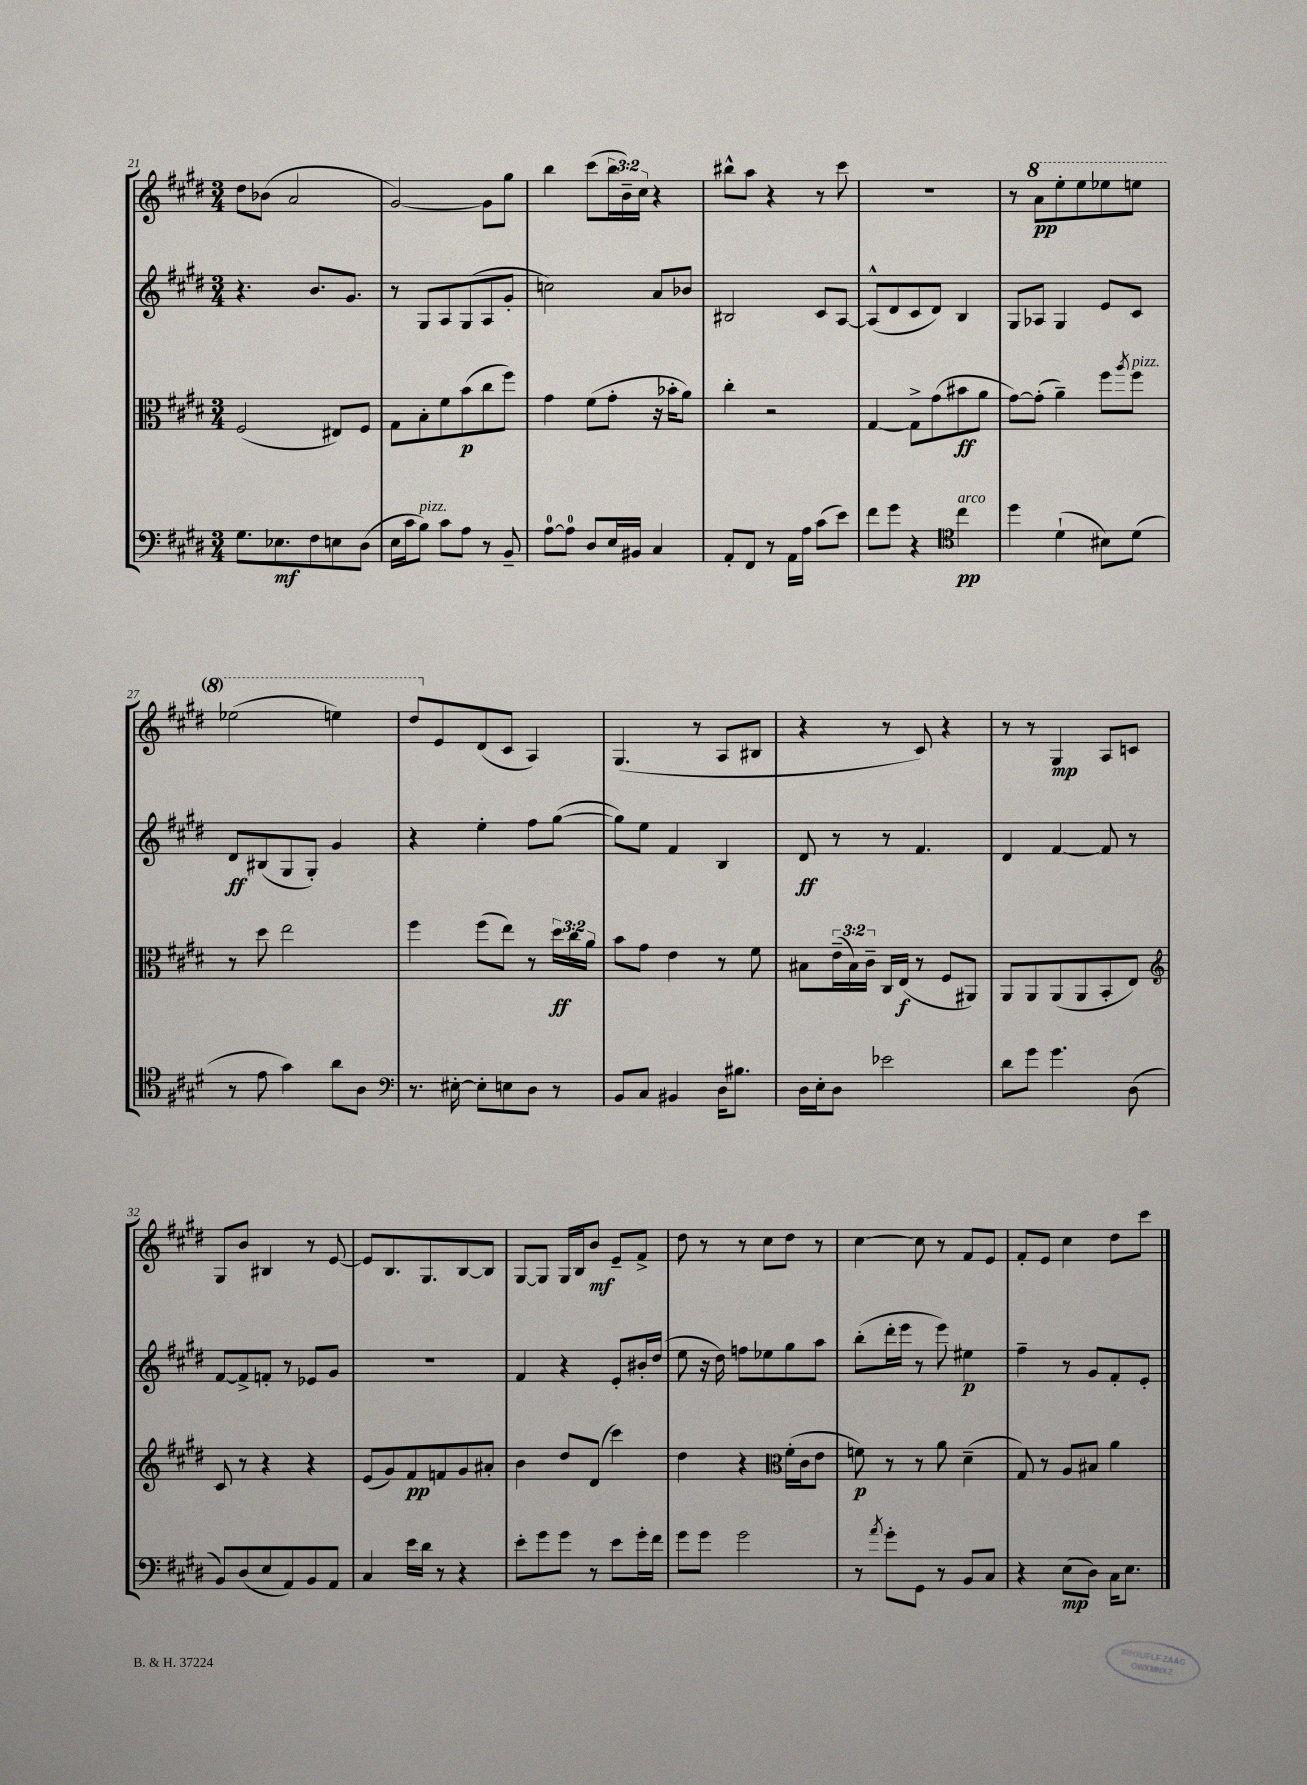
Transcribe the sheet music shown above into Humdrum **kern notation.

**kern	**dynam	**kern	**dynam	**kern	**dynam	**kern	**dynam
*part4	*part4	*part3	*part3	*part2	*part2	*part1	*part1
*staff4	*staff4	*staff3	*staff3	*staff2	*staff2	*staff1	*staff1
*clefF4	*	*clefC3	*	*clefG2	*	*clefG2	*
*k[f#c#g#d#]	*	*k[f#c#g#d#]	*	*k[f#c#g#d#]	*	*k[f#c#g#d#]	*
*M3/4	*	*M3/4	*	*M3/4	*	*M3/4	*
=21	=21	=21	=21	=21	=21	=21	=21
8.G#\L	.	(2F#/	.	4.r	.	8dd#\L	.
.	.	.	.	.	.	(8b-X\J	.
8.E-X\	mf	.	.	.	.	.	.
.	.	.	.	.	.	2a/	.
8F#\	.	.	.	8.b/L	.	.	.
8En\	.	8E#X/L)	.	.	.	.	.
.	.	.	.	8.g#/J	.	.	.
(8D#\J	.	8F#/J	.	.	.	.	.
=22	=22	=22	=22	=22	=22	=22	=22
16E\LL	.	8G#\L	.	8r	.	[2g#/)	.
16c#\J	.	.	.	.	.	.	.
!LO:TX:a:i:t=pizz.	!	!	!	!	!	!	!
8B\J)	.	8B'\	.	8G#/L	.	.	.
8c#\L	.	8f#\	.	8A/	.	.	.
8A\J	.	(8b\	p	(8G#/	.	.	.
8r	.	8cc#\	.	8A/	.	8g#\L]	.
8BB~/	.	8ff#\J)	.	8g#'/J	.	8gg#\J	.
=23	=23	=23	=23	=23	=23	=23	=23
[8A\L	.	4g#\	.	2ccn\)	.	4bb\	.
8A\J]	.	.	.	.	.	.	.
8D#/L	.	(8f#\L	.	.	.	(8ccc#\L	.
16E/L	.	8g#'\J	.	.	.	24bb\L	.
.	.	.	.	.	.	24b~\)	.
16BB#X/JJ	.	.	.	.	.	.	.
.	.	.	.	.	.	24cc#\JJ	.
4C#/	.	16r	.	8a/L	.	4r	.
.	.	16b-X'\KL	.	.	.	.	.
.	.	8a\J)	.	8b-X/J	.	.	.
=24	=24	=24	=24	=24	=24	=24	=24
8AA'/L	.	4cc#'\	.	2B#X/	.	8bb#X^^\L	.
8FF#/J	.	.	.	.	.	8aa\J	.
8r	.	2r	.	.	.	4r	.
16AA\LL	.	.	.	.	.	.	.
16A\JJ	.	.	.	.	.	.	.
(8c#\L	.	.	.	8c#/L	.	8r	.
8e\J)	.	.	.	[8A/J	.	8ccc#\	.
=25	=25	=25	=25	=25	=25	=25	=25
8f#\L	.	[4G#/	.	(8A^^/L]	.	2.r	.
8g#\J	.	.	.	8d#/	.	.	.
4r	.	8G#^\L]	.	8c#/	.	.	.
.	.	(8g#\	.	8d#/J)	.	.	.
*clefC4	*	*	*	*	*	*	*
!LO:TX:a:i:t=arco	!	!	!	!	!	!	!
4cc#\	pp	8b#X\	ff	4B/	.	.	.
.	.	8a\J	.	.	.	.	.
=26	=26	=26	=26	=26	=26	=26	=26
4dd#\	.	[8g#\L)	.	8G#/L	.	8r	.
*	*	*	*	*	*	*8va	*
.	.	(8g#'\J]	.	8A-X/J	.	8aa\L	pp
(4d#`\	.	4a~\)	.	4G#/	.	8eee'\	.
.	.	.	.	.	.	8eee\	.
8B#X\L)	.	8ff#\L	.	8e/L	.	8eee-X\	.
.	.	8qaa/	.	.	.	.	.
!	!	!LO:TX:a:i:t=pizz.	!	!	!	!	!
(8d#\J	.	8ff#\J	.	8c#/J	.	8eeen\J	.
!!LO:LB:g=z
=27	=27	=27	=27	=27	=27	=27	=27
8r	.	8r	.	8d#/L	ff	(2eee-X\	.
8e\	.	8dd#\	.	(8B#X/	.	.	.
4g#\)	.	2ee\	.	8G#/	.	.	.
.	.	.	.	8G#'/J)	.	.	.
8a\L	.	.	.	4g#/	.	4eeen\)	.
8A\J	.	.	.	.	.	.	.
=28	=28	=28	=28	=28	=28	=28	=28
*clefF4	*	*	*	*	*	*	*
8.r	.	4ff#\	.	4r	.	8ddd#/L	.
*	*	*	*	*	*	*X8va	*
.	.	.	.	.	.	8e/	.
[16E#X'\	.	.	.	.	.	.	.
8E#'\L]	.	(8ff#\L	.	4ee'\	.	(8d#/	.
8En\	.	8ee\J)	.	.	.	8c#/J	.
8D#\J	.	8r	.	8ff#\L	.	4A/)	.
8r	.	24dd#\LL	ff	([8gg#\J	.	.	.
.	.	24cc#\	.	.	.	.	.
.	.	24a\JJ	.	.	.	.	.
=29	=29	=29	=29	=29	=29	=29	=29
8BB/L	.	8b\L	.	8gg#\L])	.	(4.G#/	.
8C#/J	.	8g#\J	.	8ee\J	.	.	.
4BB#X/	.	4e\	.	4f#/	.	.	.
.	.	.	.	.	.	8r	.
16D#\KL	.	8r	.	4B/	.	8A/L	.
8.B#X\J	.	.	.	.	.	.	.
.	.	8f#\	.	.	.	8B#X/J	.
=30	=30	=30	=30	=30	=30	=30	=30
16D#\LL	.	8B#X\L	.	8d#/	ff	4r	.
16E'\J	.	.	.	.	.	.	.
8D#\J	.	(24e~\L	.	8r	.	.	.
.	.	24B#\)	.	.	.	.	.
.	.	24c#~\JJ	.	.	.	.	.
2e-X\	.	16C#/LL	.	8r	.	8r	.
.	.	(16E/JJ	f	.	.	.	.
.	.	8r	.	4.f#/	.	8c#/)	.
.	.	8F#/L	.	.	.	4r	.
.	.	8AA#X/J)	.	.	.	.	.
=31	=31	=31	=31	=31	=31	=31	=31
8d#\L	.	8AA/L	.	4d#/	.	8r	.
8g#\J	.	8AA/	.	.	.	8r	.
4.g#\	.	(8AA/	.	[4f#/	.	4G#/	mp
.	.	8AA/	.	.	.	.	.
.	.	8BB'/	.	8f#/]	.	8A/L	.
(8D#\	.	8E/J)	.	8r	.	8cn/J	.
!!LO:LB:g=z
=32	=32	=32	=32	=32	=32	=32	=32
*	*	*clefG2	*	*	*	*	*
8BB/L)	.	8c#/	.	[8f#/L	.	8G#/L	.
(8D#/	.	8r	.	8f#^/]	.	8b/J	.
8E/	.	4r	.	8fn'/J	.	4B#X/	.
8AA/)	.	.	.	8r	.	.	.
8BB/	.	4r	.	8e-X/L	.	8r	.
8AA/J	.	.	.	8g#/J	.	[8e/	.
=33	=33	=33	=33	=33	=33	=33	=33
4C#/	.	(8e/L	.	2.r	.	8e/L]	.
.	.	8g#/)	.	.	.	8.B/	.
16e\LL	.	8f#/	pp	.	.	.	.
16d#\JJ	.	.	.	.	.	8.G#/	.
8r	.	8fn/	.	.	.	.	.
4r	.	8g#/	.	.	.	[8B/	.
.	.	8a#X'/J	.	.	.	8B/J]	.
=34	=34	=34	=34	=34	=34	=34	=34
8e'\L	.	4b\	.	4f#/	.	[8G#/L	.
8g#\	.	.	.	.	.	8G#/J]	.
8g#\J	.	8dd#/L	.	4r	.	16G#/LL	.
.	.	.	.	.	.	16B/J	.
8r	.	(8d#/J	.	.	.	8b/J	mf
8e\L	.	4ccc#\)	.	8e'/L	.	8e~/L	.
16g#'\L	.	.	.	16b#X'/L	.	8f#^/J	.
16f#\JJ	.	.	.	(16dd#/JJ	.	.	.
=35	=35	=35	=35	=35	=35	=35	=35
8g#\L	.	4dd#\	.	8ee\	.	8dd#\	.
8g#\J	.	.	.	16r	.	8r	.
.	.	.	.	16dd#\)	.	.	.
2g#\	.	4r	.	8ffn\L	.	8r	.
.	.	.	.	8ee-X\	.	8cc#\L	.
*	*	*clefC3	*	*	*	*	*
.	.	(16f#'\LL	.	8gg#\	.	8dd#\J	.
.	.	16c#\J	.	.	.	.	.
.	.	8e\J	.	8aa\J	.	8r	.
=36	=36	=36	=36	=36	=36	=36	=36
8r	.	8fn\)	p	(8bb'\L	.	[4cc#\	.
8qa/	.	.	.	.	.	.	.
8g#'\L	.	8r	.	16ddd#'\L	.	.	.
.	.	.	.	16eee\JJ	.	.	.
8GG#\J	.	8r	.	8r	.	8cc#\]	.
8r	.	8a\	.	8eee\)	.	8r	.
8BB/L	.	(4d#~\	.	4ee#X\	p	8f#/L	.
8C#/J	.	.	.	.	.	8e/J	.
=37	=37	=37	=37	=37	=37	=37	=37
4r	.	8G#/)	.	4ff#~\	.	8f#'/L	.
.	.	8r	.	.	.	8e/J	.
(8E\L	mp	8A/L	.	8r	.	4cc#\	.
8D#\J)	.	8B#X/J	.	8g#/L	.	.	.
16C#\KL	.	4a\	.	8f#'/	.	8dd#\L	.
8.E\J	.	.	.	.	.	.	.
.	.	.	.	8e'/J	.	8ccc#\J	.
==	==	==	==	==	==	==	==
*-	*-	*-	*-	*-	*-	*-	*-
